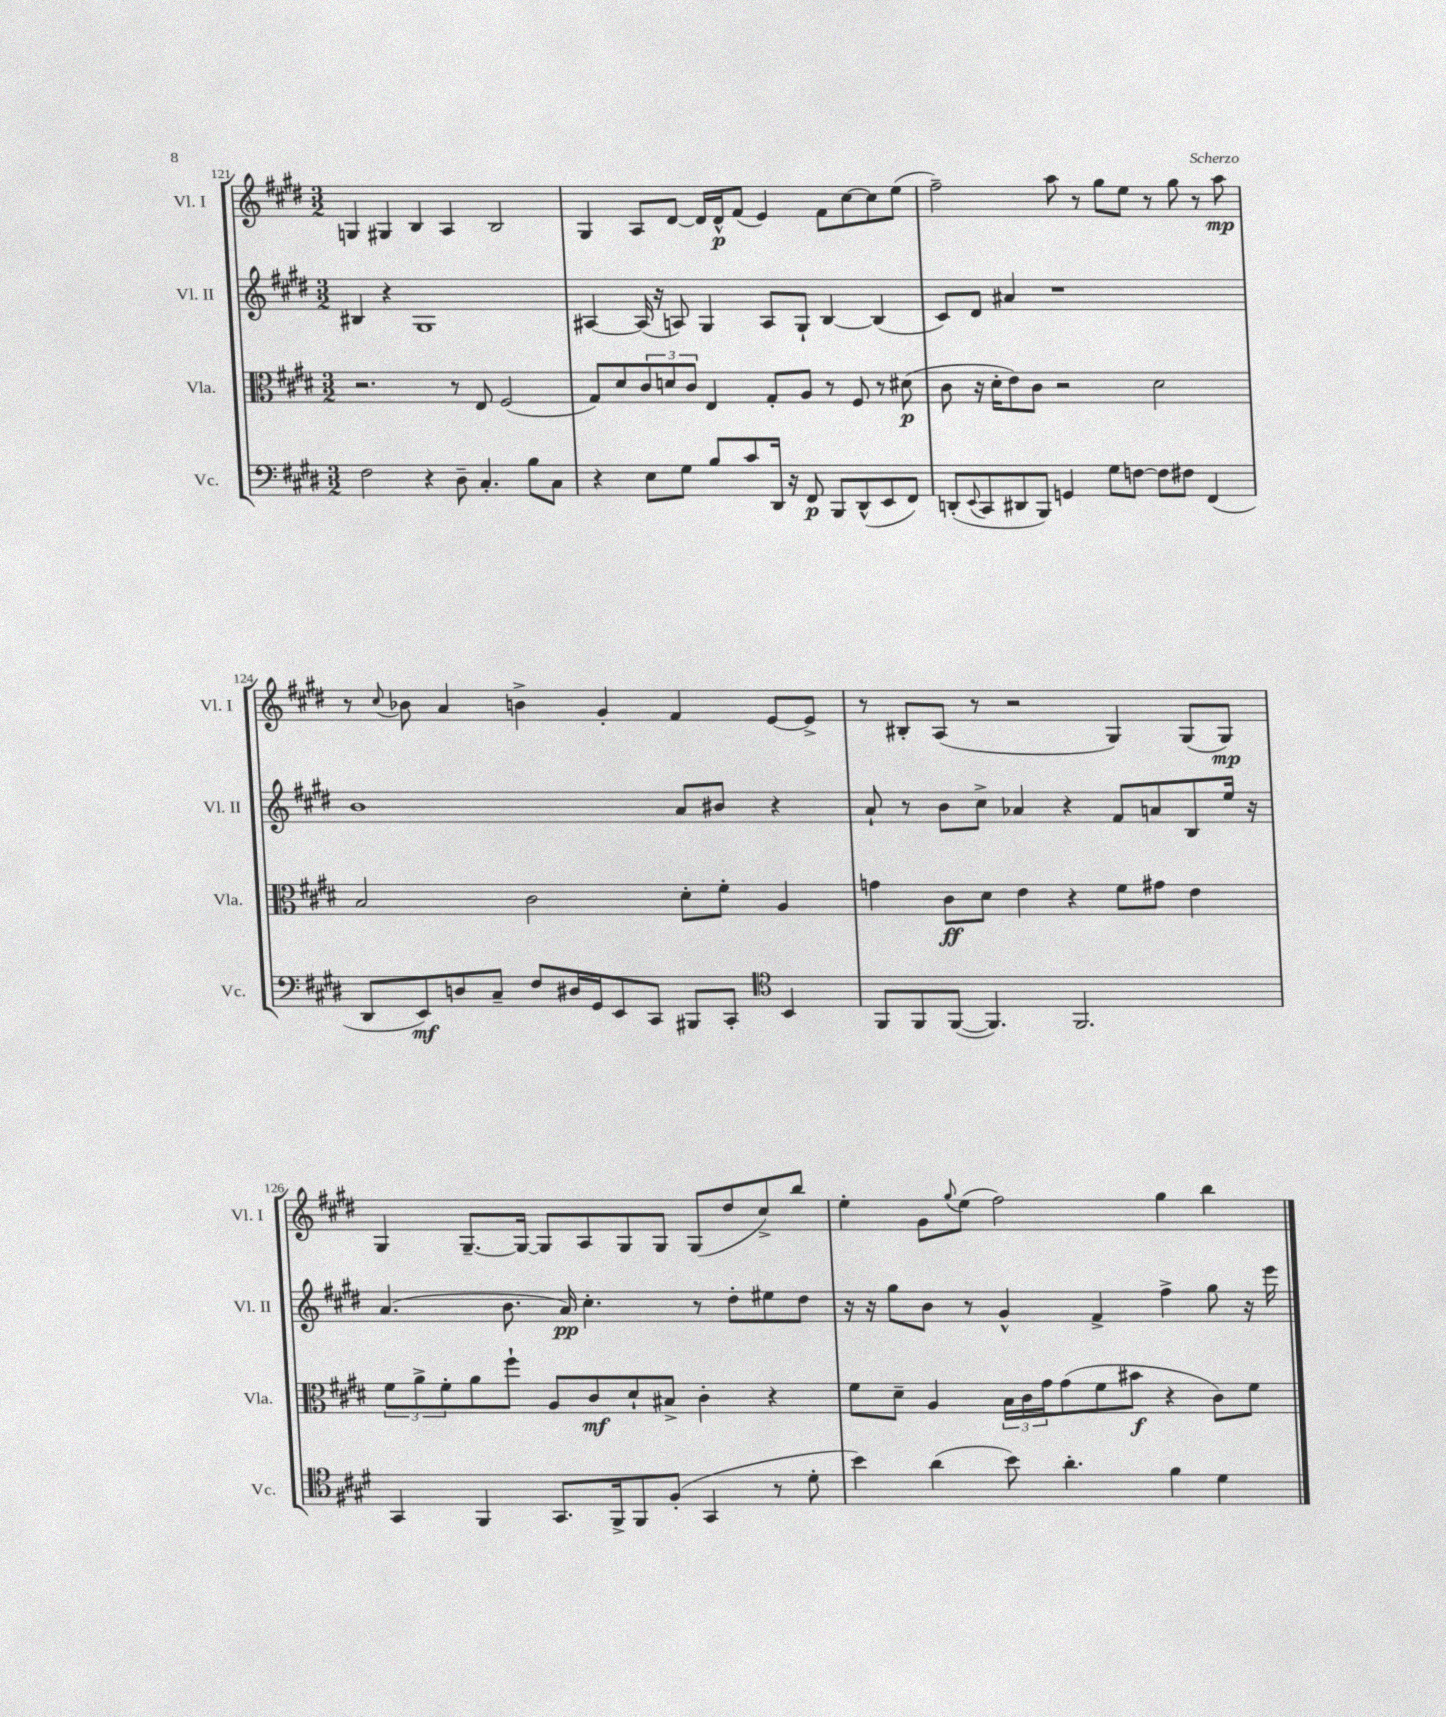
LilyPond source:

<<
\new StaffGroup <<
\new Staff = "s0" \with { instrumentName = "Vl. I" shortInstrumentName = "Vl. I" } {
    \clef treble \key e \major \numericTimeSignature \time 3/2
    g4 gis4 b4 a4 b2 |
    gis4 a8 dis'8~ dis'16 dis'16-^\p fis'8( e'4) fis'8 cis''8~ cis''8 e''8( |
    fis''2--) a''8 r8 gis''8 e''8 r8 gis''8 r8 a''8\mp |
    r8 \appoggiatura { cis''8 } bes'8 a'4 b'4-> gis'4-. fis'4 e'8~ e'8-> |
    r8 bis8-. a8( r8 r2 gis4) gis8( gis8\mp) |
    gis4 gis8.~-- gis16~ gis8 a8 gis8 gis8 gis8( dis''8 cis''8->) b''8 |
    e''4-. gis'8 \appoggiatura { gis''8 } e''8( fis''2) gis''4 b''4 \bar "|." |
}
\new Staff = "s1" \with { instrumentName = "Vl. II" shortInstrumentName = "Vl. II" } {
    \clef treble \key e \major \numericTimeSignature \time 3/2
    bis4 r4 gis1 |
    ais4~ ais16( r16 a8) gis4 a8 gis8-! b4~ b4( |
    cis'8) dis'8 ais'4 r1 |
    b'1 a'8 bis'8 r4 |
    a'8-! r8 b'8 cis''8-> aes'4 r4 fis'8 a'8 b8 e''16 r16 |
    a'4.( b'8. a'16\pp) cis''4.-. r8 dis''8-. eis''8 dis''8 |
    r16 r16 gis''8 b'8 r8 gis'4-^ fis'4-> fis''4-> gis''8 r16 e'''16 \bar "|." |
}
\new Staff = "s2" \with { instrumentName = "Vla." shortInstrumentName = "Vla." } {
    \clef alto \key e \major \numericTimeSignature \time 3/2
    r2. r8 e8 fis2( |
    gis8) dis'8 \tuplet 3/2 { cis'8 d'8 cis'8 } e4 gis8-. a8 r8 fis8 r8 dis'8\p( |
    cis'8 r16 dis'16-. e'8) cis'8 r2 dis'2 |
    b2 cis'2 dis'8-. fis'8-. a4 |
    g'4 cis'8\ff dis'8 e'4 r4 fis'8 gis'8 e'4 |
    \tuplet 3/2 { fis'8 a'8-> fis'8-. } a'8 fis''8-! a8 cis'8\mf dis'8-! bis8-> cis'4-. r4 |
    fis'8 dis'8-- a4 \tuplet 3/2 { b16 cis'16 gis'16 } gis'8( fis'8 bis'8\f r4 cis'8) fis'8 \bar "|." |
}
\new Staff = "s3" \with { instrumentName = "Vc." shortInstrumentName = "Vc." } {
    \clef bass \key e \major \numericTimeSignature \time 3/2
    fis2 r4 dis8-- cis4.-. b8 cis8 |
    r4 e8 gis8 b8 cis'8 dis,16 r16 fis,8\p b,,8 dis,8-^( e,8 fis,8) |
    d,8-.( \appoggiatura { e,8 } cis,8 dis,8 b,,8) g,4 gis8 f8~ f8 fis8 fis,4( |
    dis,8 e,8\mf) d8 cis8-- fis8 dis16 gis,16 e,8 cis,8 bis,,8 cis,8-. \clef tenor b,4 |
    fis,8 fis,8 fis,8~( fis,4.) fis,2. |
    gis,4 fis,4 gis,8. fis,16-> fis,8 fis8-.( gis,4 r8 dis'8-. |
    b'4) a'4( b'8) a'4.-. fis'4 dis'4 \bar "|." |
}
>>
>>
\layout { \context { \Score currentBarNumber = #121 } }
